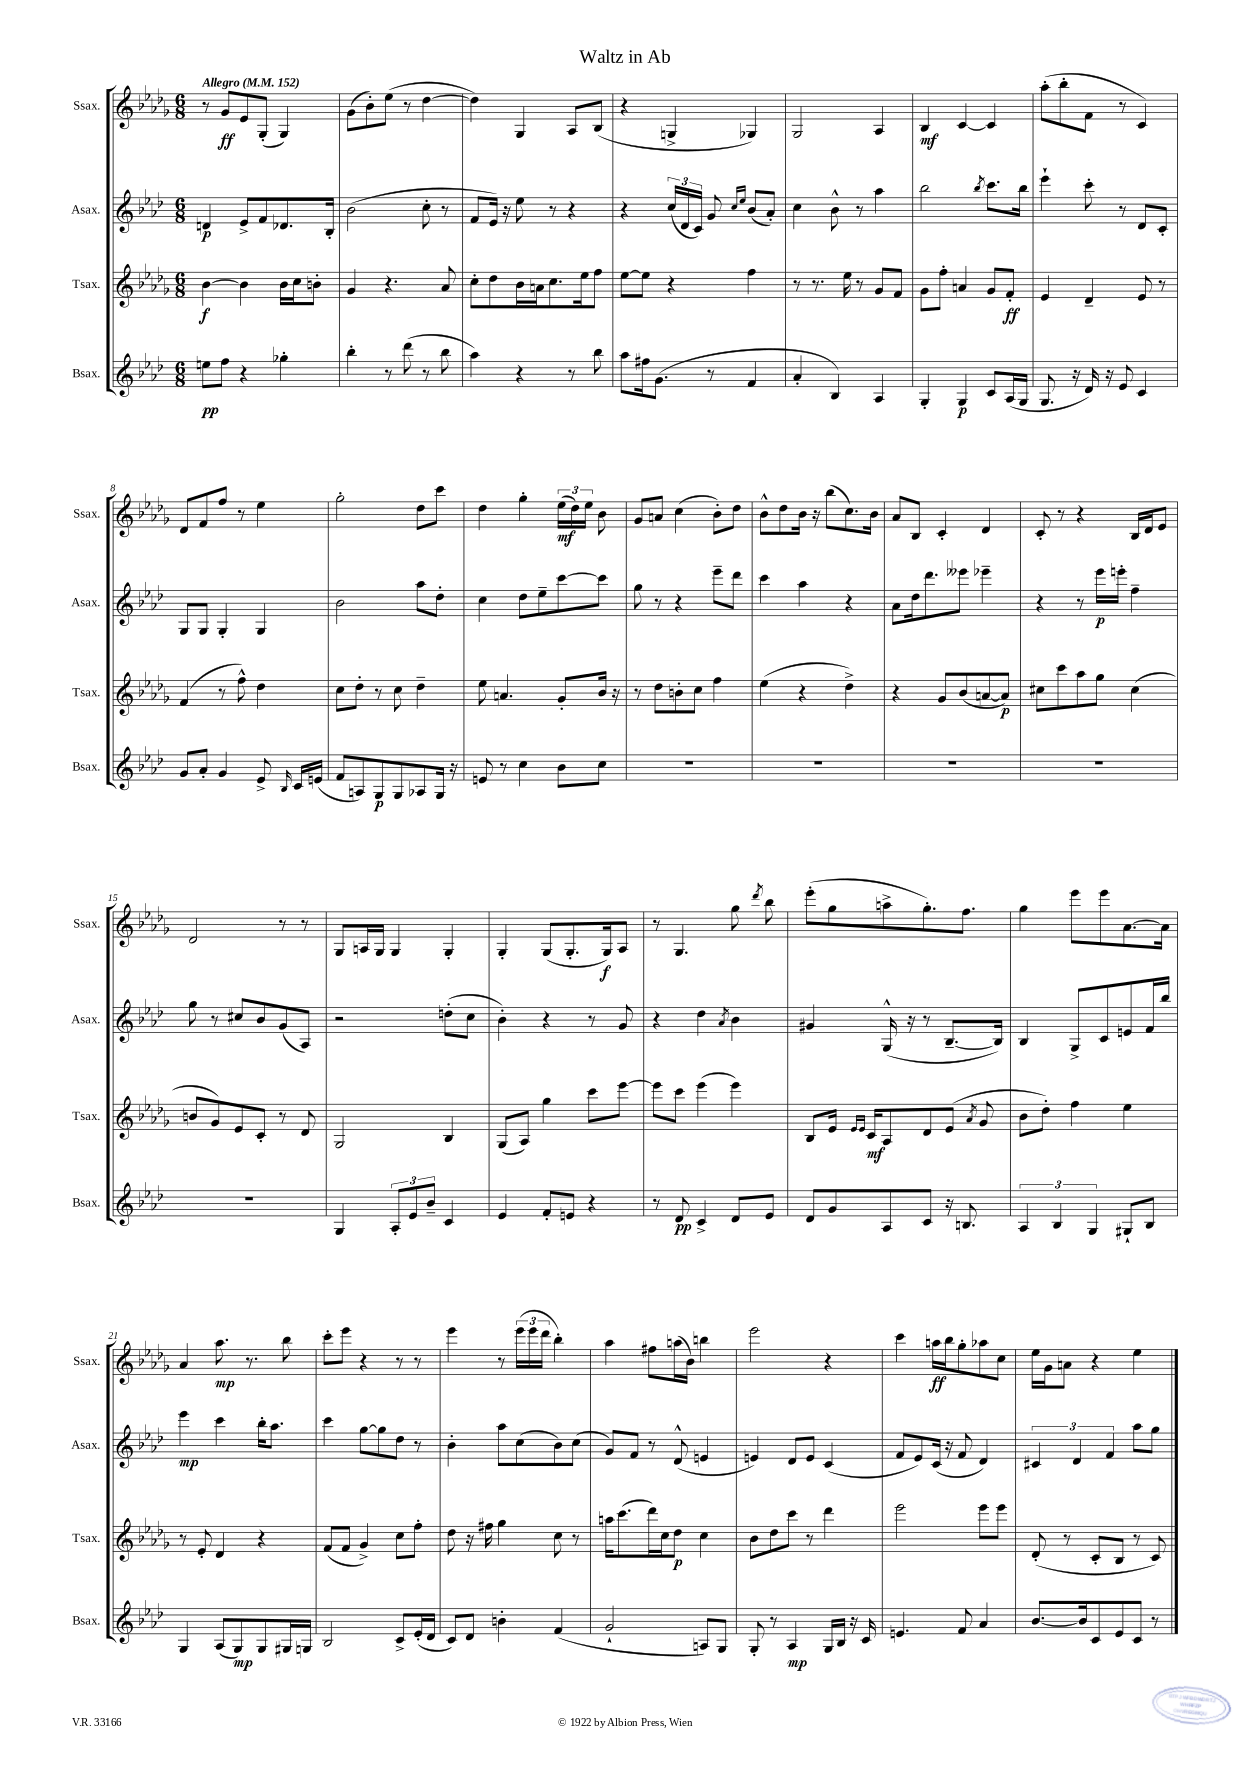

**kern	**dynam	**kern	**dynam	**kern	**dynam	**kern	**dynam
*part4	*part4	*part3	*part3	*part2	*part2	*part1	*part1
*staff4	*staff4	*staff3	*staff3	*staff2	*staff2	*staff1	*staff1
*I"Bsax.	*	*I"Tsax.	*	*I"Asax.	*	*I"Ssax.	*
*I'Bsax.	*	*I'Tsax.	*	*I'Asax.	*	*I'Ssax.	*
*clefG2	*	*clefG2	*	*clefG2	*	*clefG2	*
*k[b-e-a-d-]	*	*k[b-e-a-d-g-]	*	*k[b-e-a-d-]	*	*k[b-e-a-d-g-]	*
*M6/8	*	*M6/8	*	*M6/8	*	*M6/8	*
*MM152	*	*MM152	*	*MM152	*	*MM152	*
=1	=1	=1	=1	=1	=1	=1	=1
!	!	!	!	!	!	!LO:TX:a:B:t=Allegro	!
8een\L	pp	[4b-\	f	4dn/	p	8r	.
8ff\J	.	.	.	.	.	8g-/L	ff
4r	.	4b-\]	.	8e-^/L	.	8e-/	.
.	.	.	.	8f/	.	(8G-'/J	.
4gg-X'\	.	16b-\LL	.	8.d-X/	.	4G-/)	.
.	.	16cc\J	.	.	.	.	.
.	.	8bn'\J	.	.	.	.	.
.	.	.	.	16B-'/Jk	.	.	.
=2	=2	=2	=2	=2	=2	=2	=2
4bb-'\	.	4g-/	.	(2b-\	.	(8g-\L	.
.	.	.	.	.	.	8b-'\)	.
8r	.	4.r	.	.	.	(8ee-\J	.
(8ddd-\	.	.	.	.	.	8r	.
8r	.	.	.	8cc'\	.	[4dd-\	.
8bb-\	.	8a-/	.	8r	.	.	.
=3	=3	=3	=3	=3	=3	=3	=3
4aa-\)	.	8cc'\L	.	8f/L	.	4dd-\])	.
.	.	8dd-\	.	16e-/Jk)	.	.	.
.	.	.	.	16r	.	.	.
4r	.	16b-\L	.	8ee-\	.	4G-/	.
.	.	16an\J	.	.	.	.	.
.	.	8.cc\	.	8r	.	.	.
8r	.	.	.	4r	.	8A-/L	.
.	.	16ee-\k	.	.	.	.	.
8bb-\	.	8ff\J	.	.	.	(8B-/J	.
=4	=4	=4	=4	=4	=4	=4	=4
8aa-\L	.	[8ee-\L	.	4r	.	4r	.
16ff#X\k	.	8ee-\J]	.	.	.	.	.
(8.g\J	.	.	.	.	.	.	.
.	.	4r	.	(24cc/LL	.	4Gn^/	.
.	.	.	.	24d-/	.	.	.
.	.	.	.	24c/JJ)	.	.	.
8r	.	.	.	8g/	.	.	.
.	.	.	.	16qqcc/LL	.	.	.
.	.	.	.	16qqee-/JJ	.	.	.
4f/	.	4ff\	.	(8b-/L	.	4G-X/)	.
.	.	.	.	8a-'/J)	.	.	.
=5	=5	=5	=5	=5	=5	=5	=5
4a-'/	.	8r	.	4cc\	.	2G-/	.
.	.	8.r	.	.	.	.	.
4B-/)	.	.	.	8b-^^\	.	.	.
.	.	16ee-\	.	.	.	.	.
.	.	8r	.	8r	.	.	.
4A-/	.	8g-/L	.	4aa-\	.	4A-/	.
.	.	8f/J	.	.	.	.	.
=6	=6	=6	=6	=6	=6	=6	=6
4G'/	.	8g-\L	.	2bb-\	.	4B-/	mf
.	.	8ff'\J	.	.	.	.	.
4G/	p	4an/	.	.	.	[4c/	.
.	.	.	.	8qbb-/	.	.	.
8c/L	.	8g-/L	.	8.ccc\L	.	4c/]	.
(16A-/L	.	8f'/J	ff	.	.	.	.
16G/JJ	.	.	.	16bb-\Jk	.	.	.
=7	=7	=7	=7	=7	=7	=7	=7
8.G/	.	4e-/	.	4eee-`\	.	(8aa-'\L	.
.	.	.	.	.	.	8bb-'\	.
16r	.	.	.	.	.	.	.
16d-/)	.	4d-~/	.	8ccc'\	.	8f\J	.
16r	.	.	.	.	.	.	.
8e-/	.	.	.	8r	.	8r	.
4c/	.	8e-/	.	8d-/L	.	4c/)	.
.	.	8r	.	8c'/J	.	.	.
!!LO:LB:g=z
=8	=8	=8	=8	=8	=8	=8	=8
8g/L	.	(4f/	.	8G/L	.	8d-/L	.
8a-'/J	.	.	.	8G/J	.	8f/	.
4g/	.	8r	.	4G'/	.	8ff/J	.
.	.	8ff^^\)	.	.	.	8r	.
8e-^/	.	4dd-\	.	4G/	.	4ee-\	.
16qqB-/	.	.	.	.	.	.	.
16c/LL	.	.	.	.	.	.	.
(16en/JJ	.	.	.	.	.	.	.
=9	=9	=9	=9	=9	=9	=9	=9
8f/L	.	8cc\L	.	2b-\	.	2gg-'\	.
8An/)	.	8dd-'\J	.	.	.	.	.
8G/	p	8r	.	.	.	.	.
8G/	.	8cc\	.	.	.	.	.
8A-X/	.	4dd-~\	.	8aa-\L	.	8dd-\L	.
16G/Jk	.	.	.	8dd-'\J	.	8ccc\J	.
16r	.	.	.	.	.	.	.
=10	=10	=10	=10	=10	=10	=10	=10
8en/	.	8ee-\	.	4cc\	.	4dd-\	.
8r	.	4.an/	.	.	.	.	.
4cc\	.	.	.	8dd-\L	.	4gg-'\	.
.	.	.	.	8ee-~\	.	.	.
8b-\L	.	8g-'/L	.	[8ccc\	.	(24ee-\LL	mf
.	.	.	.	.	.	24dd-\)	.
.	.	.	.	.	.	24ee-\JJ	.
8cc\J	.	16b-/Jk	.	8ccc\J]	.	8b-\	.
.	.	16r	.	.	.	.	.
=11	=11	=11	=11	=11	=11	=11	=11
2.r	.	8r	.	8gg\	.	8g-/L	.
.	.	8dd-\L	.	8r	.	8an/J	.
.	.	8bn'\	.	4r	.	(4cc\	.
.	.	8cc\J	.	.	.	.	.
.	.	4ff\	.	8eee-~\L	.	8b-'\L)	.
.	.	.	.	8ddd-\J	.	8dd-\J	.
=12	=12	=12	=12	=12	=12	=12	=12
2.r	.	(4ee-\	.	4ccc\	.	8b-^^\L	.
.	.	.	.	.	.	8dd-\	.
.	.	4r	.	4aa-\	.	16b-\Jk	.
.	.	.	.	.	.	16r	.
.	.	.	.	.	.	(8bb-\L	.
.	.	4dd-^\)	.	4r	.	8.cc\)	.
.	.	.	.	.	.	16b-\Jk	.
=13	=13	=13	=13	=13	=13	=13	=13
2.r	.	4r	.	8a-\L	.	8a-/L	.
.	.	.	.	16dd-\k	.	8B-/J	.
.	.	.	.	8.ddd-\	.	.	.
.	.	8g-/L	.	.	.	4c'/	.
.	.	(8b-/	.	8eee--X\J	.	.	.
.	.	[8an/	.	4eee-X~\	.	4d-/	.
.	.	8a/J])	p	.	.	.	.
=14	=14	=14	=14	=14	=14	=14	=14
2.r	.	8cc#X\L	.	4r	.	8c'/	.
.	.	8ccc\	.	.	.	8r	.
.	.	8aa-\	.	8r	.	4r	.
.	.	8gg-\J	.	16eee-\LL	p	.	.
.	.	.	.	16eeen'\JJ	.	.	.
.	.	(4cc#\	.	4ff~\	.	16B-/LL	.
.	.	.	.	.	.	16d-/J	.
.	.	.	.	.	.	8e-/J	.
!!LO:LB:g=z
=15	=15	=15	=15	=15	=15	=15	=15
2.r	.	8bn/L	.	8gg\	.	2d-/	.
.	.	8g-/)	.	8r	.	.	.
.	.	8e-/	.	8cc#X/L	.	.	.
.	.	8c'/J	.	8b-/	.	.	.
.	.	8r	.	(8g/	.	8r	.
.	.	8d-/	.	8A-/J)	.	8r	.
=16	=16	=16	=16	=16	=16	=16	=16
4G/	.	2G-/	.	2r	.	8G-/L	.
.	.	.	.	.	.	16An/L	.
.	.	.	.	.	.	16G-/JJ	.
12A-'/L	.	.	.	.	.	4G-/	.
12e-/	.	.	.	.	.	.	.
12b-~/J	.	.	.	.	.	.	.
4c/	.	4B-/	.	(8ddn'\L	.	4G-'/	.
.	.	.	.	8cc\J	.	.	.
=17	=17	=17	=17	=17	=17	=17	=17
4e-/	.	(8G-/L	.	4b-'\)	.	4G-'/	.
.	.	8A-/J)	.	.	.	.	.
8f'/L	.	4gg-\	.	4r	.	(8G-/L	.
8en/J	.	.	.	.	.	8.G-'/	.
4r	.	8ccc\L	.	8r	.	.	.
.	.	.	.	.	.	16G-/k)	f
.	.	[8eee-\J	.	8g/	.	8A-/J	.
=18	=18	=18	=18	=18	=18	=18	=18
8r	.	8eee-\L]	.	4r	.	8r	.
8d-/	pp	8ccc\J	.	.	.	4.G-/	.
4c^/	.	(4eee-\	.	4dd-\	.	.	.
.	.	.	.	8qa-/	.	.	.
8d-/L	.	4eee-\)	.	4b-\	.	8gg-\	.
.	.	.	.	.	.	8qddd-/	.
8e-/J	.	.	.	.	.	8bb-\	.
=19	=19	=19	=19	=19	=19	=19	=19
8d-/L	.	8B-/L	.	4g#X/	.	(8eee-'\L	.
8g/	.	16e-/Jk	.	.	.	8gg-\	.
.	.	16qqe-/LL	.	.	.	.	.
.	.	16qqe-/JJ	.	.	.	.	.
.	.	16c/KL	mf	.	.	.	.
8A-/	.	8A-/	.	(16G^^/	.	8aan^\	.
.	.	.	.	16r	.	.	.
8c/J	.	8d-/	.	8r	.	8.gg-'\)	.
16r	.	(8e-/J	.	[8.B-~/L	.	.	.
8.Bn/	.	.	.	.	.	8.ff\J	.
.	.	8qa-/	.	.	.	.	.
.	.	8g-/	.	.	.	.	.
.	.	.	.	16B-/Jk])	.	.	.
=20	=20	=20	=20	=20	=20	=20	=20
6A-/	.	8b-\L	.	4B-/	.	4gg-\	.
.	.	8dd-'\J)	.	.	.	.	.
6B-/	.	.	.	.	.	.	.
.	.	4ff\	.	8G^/L	.	8eee-\L	.
6G/	.	.	.	.	.	.	.
.	.	.	.	8c/	.	8eee-\	.
8G#X`/L	.	4ee-\	.	8en/	.	[8.a-\	.
8B-/J	.	.	.	16f/L	.	.	.
.	.	.	.	16bb-/JJ	.	16a-\Jk]	.
!!LO:LB:g=z
=21	=21	=21	=21	=21	=21	=21	=21
4G/	.	8r	.	4eee-\	mp	4a-/	.
.	.	8e-'/	.	.	.	.	.
(8A-/L	.	4d-/	.	4ccc\	.	8.aa-\	mp
8G/)	mp	.	.	.	.	.	.
.	.	.	.	.	.	8.r	.
8G/	.	4r	.	16bb-'\KL	.	.	.
.	.	.	.	8.aa-\J	.	.	.
16G#X/L	.	.	.	.	.	8bb-\	.
16Gn/JJ	.	.	.	.	.	.	.
=22	=22	=22	=22	=22	=22	=22	=22
2B-/	.	(8f/L	.	4ccc\	.	8ccc'\L	.
.	.	8f/J	.	.	.	8eee-\J	.
.	.	4g-^/)	.	[8gg\L	.	4r	.
.	.	.	.	8gg\]	.	.	.
8c^/L	.	8cc\L	.	8dd-\J	.	8r	.
(16e-'/L	.	8ff'\J	.	8r	.	8r	.
16d-/JJ	.	.	.	.	.	.	.
=23	=23	=23	=23	=23	=23	=23	=23
8c/L)	.	8dd-\	.	4b-'\	.	4eee-\	.
8d-/J	.	16r	.	.	.	.	.
.	.	16ff#X\	.	.	.	.	.
4bn'\	.	4gg-\	.	8aa-\L	.	8r	.
.	.	.	.	(8cc\	.	(24eee-\LL	.
.	.	.	.	.	.	24eee-\	.
.	.	.	.	.	.	24ddd-\JJ	.
(4f/	.	8cc\	.	8b-\)	.	4bb-'\)	.
.	.	8r	.	(8cc\J	.	.	.
=24	=24	=24	=24	=24	=24	=24	=24
2g`/	.	16aan\KL	.	8g/L)	.	4aa-\	.
.	.	(8.ccc\	.	.	.	.	.
.	.	.	.	8f/J	.	.	.
.	.	16ddd-\L)	.	8r	.	8ff#X\L	.
.	.	16cc\J	.	.	.	.	.
.	.	8dd-\J	p	(8d-^^/	.	(16aan\L	.
.	.	.	.	.	.	16b-\JJ)	.
8An/L)	.	4cc\	.	4en/	.	4bbn\	.
8G/J	.	.	.	.	.	.	.
=25	=25	=25	=25	=25	=25	=25	=25
8G'/	.	8b-\L	.	4en/)	.	2eee-\	.
8r	.	8dd-\	.	.	.	.	.
4A-/	mp	8ccc\J	.	8d-/L	.	.	.
.	.	8r	.	8e/J	.	.	.
16G/LL	.	4ddd-\	.	(4c/	.	4r	.
16B-/JJ	.	.	.	.	.	.	.
16r	.	.	.	.	.	.	.
16c/	.	.	.	.	.	.	.
=26	=26	=26	=26	=26	=26	=26	=26
4.en/	.	2eee-\	.	8f/L	.	4ccc\	.
.	.	.	.	8e-/)	.	.	.
.	.	.	.	(16c/Jk	.	16aan\LL	ff
.	.	.	.	16r	.	16bb-\J	.
8f/	.	.	.	8f/	.	8gg-'\	.
4a-/	.	8eee-\L	.	4d-/)	.	8aa-X\	.
.	.	8eee-\J	.	.	.	8cc\J	.
=27	=27	=27	=27	=27	=27	=27	=27
[8.b-/L	.	(8d-'/	.	6c#X/	.	16ee-\LL	.
.	.	.	.	.	.	16g-\J	.
.	.	8r	.	.	.	8an\J	.
.	.	.	.	6d-/	.	.	.
16b-/k]	.	.	.	.	.	.	.
8c/	.	8c'/L	.	.	.	4r	.
.	.	.	.	6f/	.	.	.
8e-/	.	8B-/J	.	.	.	.	.
8c/J	.	8r	.	8aa-\L	.	4ee-\	.
8r	.	8c/)	.	8gg\J	.	.	.
==	==	==	==	==	==	==	==
*-	*-	*-	*-	*-	*-	*-	*-
